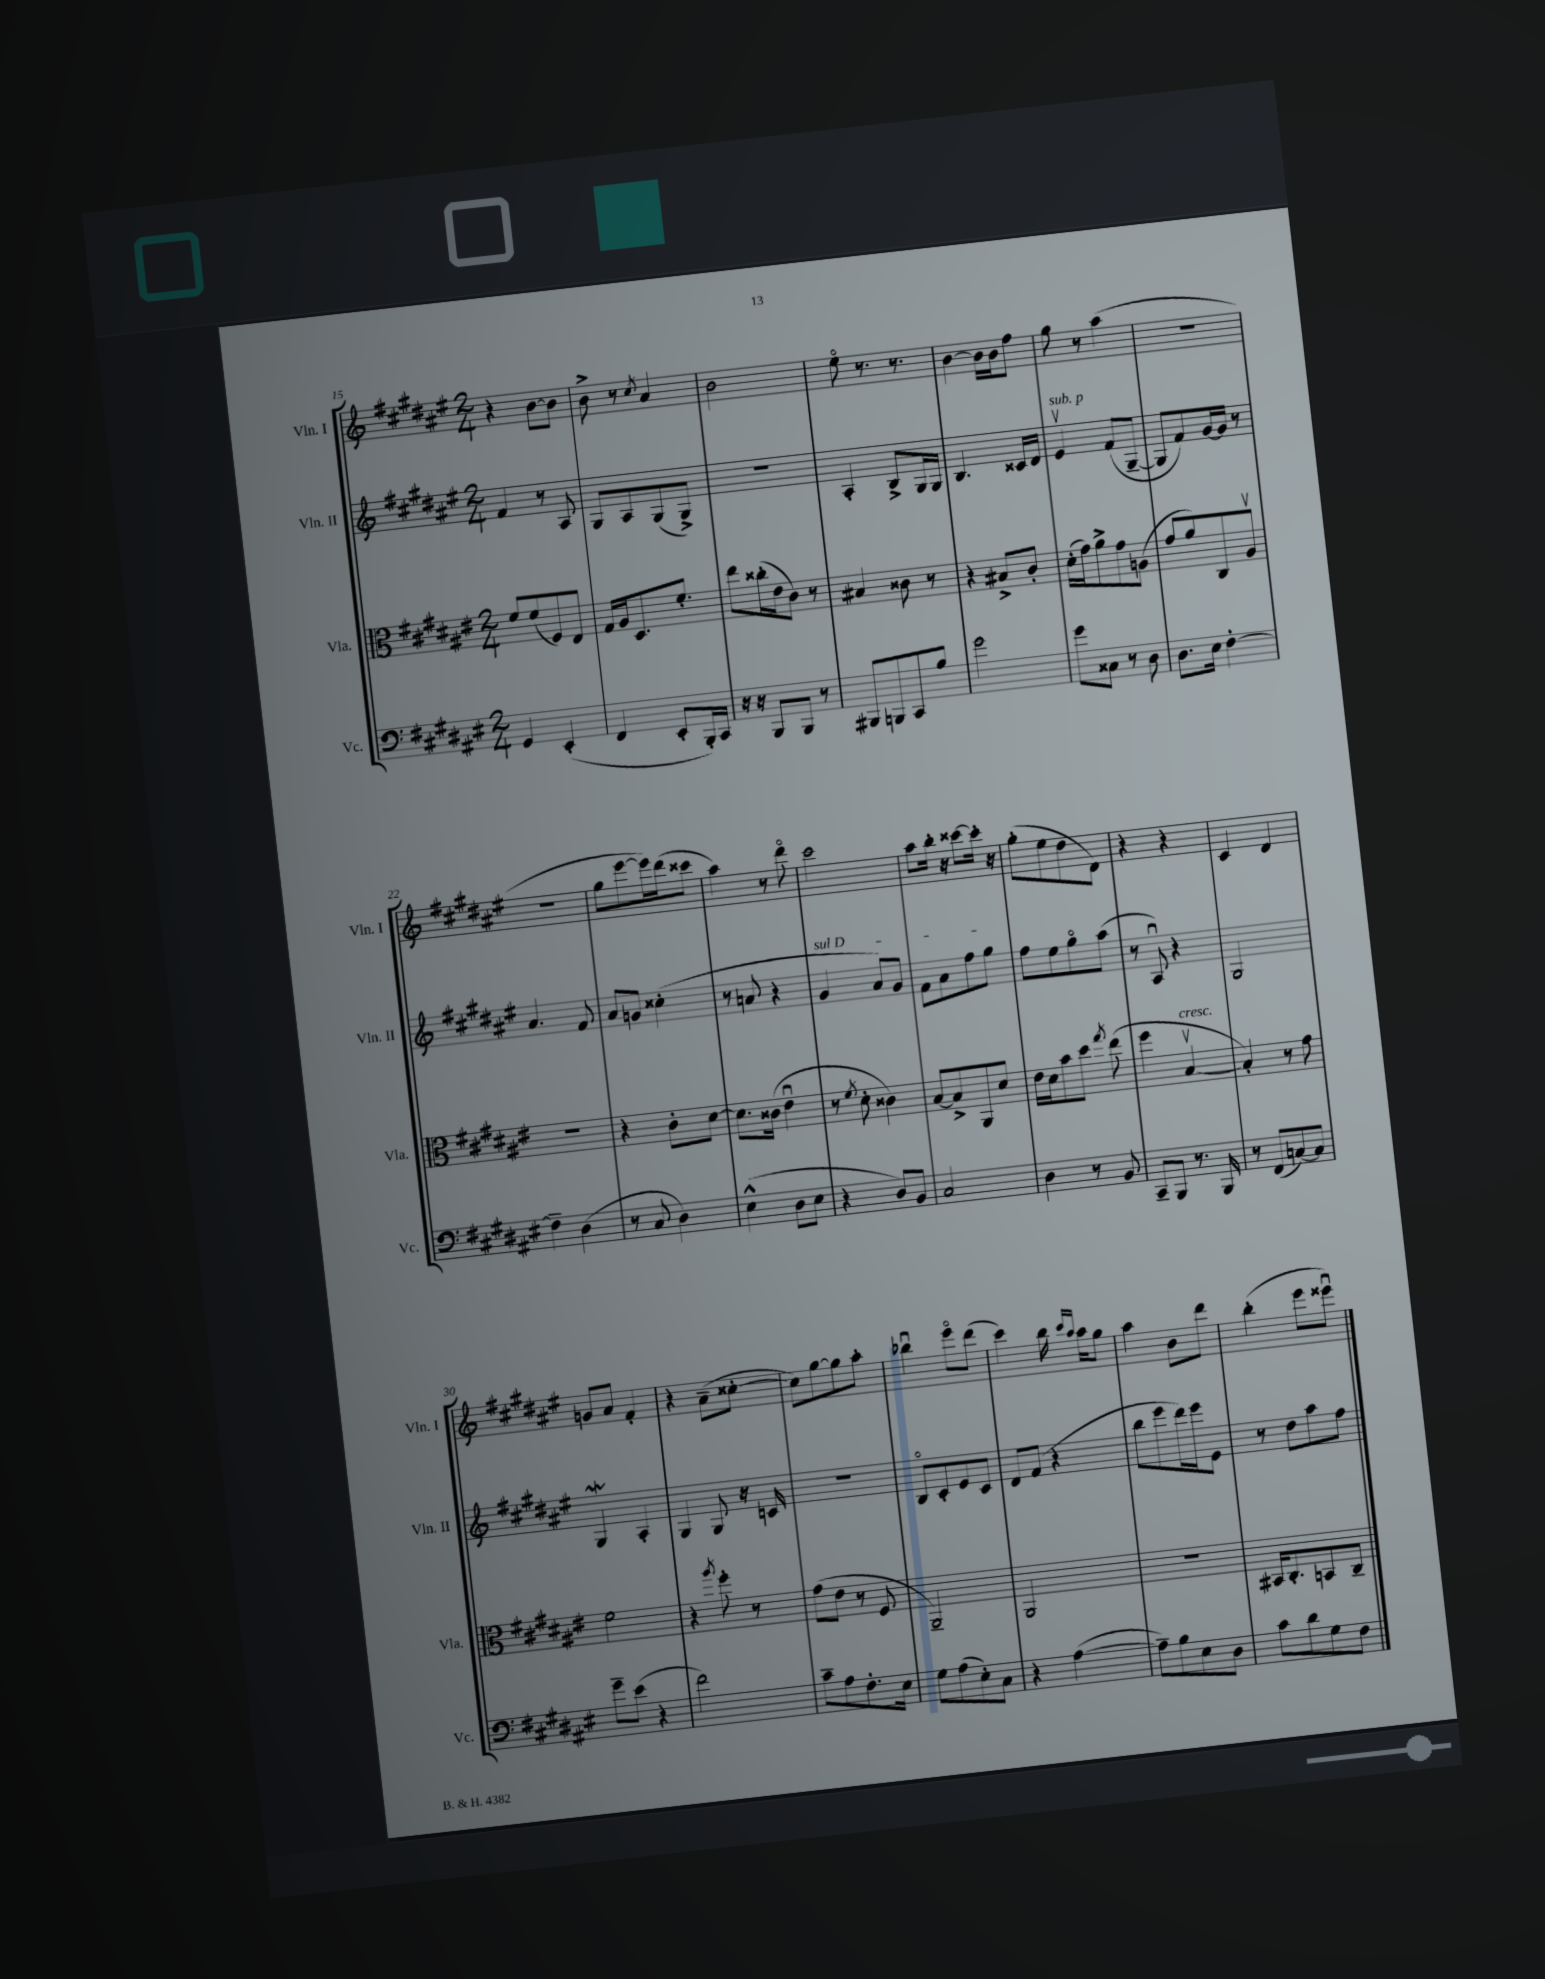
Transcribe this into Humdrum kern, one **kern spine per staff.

**kern	**kern	**kern	**kern
*part4	*part3	*part2	*part1
*staff4	*staff3	*staff2	*staff1
*I"Vc.	*I"Vla.	*I"Vln. II	*I"Vln. I
*I'Vc.	*I'Vla.	*I'Vln. II	*I'Vln. I
*clefF4	*clefC3	*clefG2	*clefG2
*k[f#c#g#d#a#e#]	*k[f#c#g#d#a#e#]	*k[f#c#g#d#a#e#]	*k[f#c#g#d#a#e#]
*M2/4	*M2/4	*M2/4	*M2/4
=15	=15	=15	=15
4GG#/	8f#/L	4f#/	4r
.	(8f#/	.	.
(4EE#'/	8F#/)	8r	[8b\L
.	8E#/J	8A#/	8b\J]
=16	=16	=16	=16
4FF#/	16G#/LL	8G#/L	8b^\
.	16A#/J	.	.
.	8.D#/	8A#/	8r
.	.	.	8qcc#/
8EE#'/L	.	(8G#/	4a#/
.	8.f#'/J	.	.
16BBB'/L)	.	8G#^/J)	.
16CC#/JJ	.	.	.
=17	=17	=17	=17
16r	8ee#\L	2r	2b\
16r	.	.	.
8BBB/L	(16cc##X'\L	.	.
.	16e#\J	.	.
8BBB/J	8c#\J)	.	.
8r	8r	.	.
=18	=18	=18	=18
8BBB#X/L	4B#X/	4A#'/	8ee#\
8BBBn/	.	.	8.r
8CC#/	8c##X\	8B^/L	.
.	.	.	8.r
8B/J	8r	16G#/L	.
.	.	16G#/JJ	.
=19	=19	=19	=19
2g#\	4r	4.B/	[4b\
.	8B#X^/L	.	16b\LL]
.	.	.	16b\J
.	8c#'/J	16c##X/LL	8ff#\J
.	.	16d#/JJ	.
=20	=20	=20	=20
!	!	!LO:TX:a:i:t=sub. p	!
8g#\L	(16d#'\LL	4e#v/	8gg#\
.	16g#\J)	.	.
8C##X\J	8a#^\	.	8r
8r	8g#\	(8f#/L	(4aa#\
8D#\	(8An\J	[8G#~/J	.
=21	=21	=21	=21
8.D#\L	8g#/L	8G#/L]	2r
.	8a#/)	8f#/)	.
16E#\Jk	.	.	.
[4F#'\	8C#/	[16g#/L	.
.	.	16g#/JJ]	.
.	8A#v/J	8r	.
!!LO:LB:g=z
=22	=22	=22	=22
4F#~\]	2r	4.a#/	2r
(4D#\	.	.	.
.	.	8f#/	.
=23	=23	=23	=23
8r	4r	8a#/L	8gg#\L
8C#/	.	8gn/J	[8eee#\
4D#\)	8c#'\L	(4cc##X'\	16eee#\L])
.	.	.	(16ddd#\J
.	[8d#\J	.	8ccc##X\J
=24	=24	=24	=24
(4E#^^\	8.d#\L]	8r	4aa#\)
.	.	8an/	.
.	(16c##X\Jk	.	.
8D#\L	4e#u\	4r	8r
8E#\J	.	.	8ddd#\
=25	=25	=25	=25
!	!	!LO:TX:a:i:t=sul D	!
4r	8r	4g#/	2ccc#\
.	8qf#/	.	.
.	8d#'\	.	.
8D#/L)	4c##X\)	8a#/L)	.
8BB/J	.	8g#/J	.
=26	=26	=26	=26
2C#/	[8B/L	8f#\L	8aa#\L
.	8B^/]	8a#\	16bb'\Jk
.	.	.	16r
.	8AA#/	8ff#\	[8ccc##X\L
.	8d#/J	8gg#\J	16ccc##'\Jk]
.	.	.	16r
=27	=27	=27	=27
4D#\	16e#\LL	8ff#\L	(8gg#'\L
.	16d#\J	.	.
.	8b\	8ee#\	8ee#\
8r	8dd#\J	8gg#\	8dd#\
.	8qgg#/	.	.
8BB/	(8ee#\	(8aa#\J	8d#\J)
=28	=28	=28	=28
8CC#~/L	4ff#\	8r	4r
8BBB/J	.	8A#u/)	.
!	!LO:TX:a:i:t=cresc.	!	!
8.r	[4Bv/	4r	4r
16BBB/	.	.	.
=29	=29	=29	=29
8r	4B'/])	2G#/	4c#/
(8FF#/L	.	.	.
[8Cn/)	8r	.	4d#/
8C/J]	8g#\	.	.
!!LO:LB:g=z
=30	=30	=30	=30
8g#~\L	2f#\	4G#W/	8gn/L
(8e#\J	.	.	8a#/J
4r	.	4A#'/	4f#'/
=31	=31	=31	=31
2f#\)	4r	4G#/	4r
.	8qaa#/	.	.
.	8ff#'\	8G#/	(8a#~\L
.	8r	16r	[8cc##X'\J
.	.	16cn/	.
=32	=32	=32	=32
8c#~\L	(8g#\L	2r	8cc##\L])
8A#\	8e#\J	.	[8gg#\
8.F#'\	8r	.	8gg#\]
.	8F#/	.	8aa#'\J
16E#\Jk	.	.	.
=33	=33	=33	=33
8G#\L	2AA#~/)	8B/L	4bb-Xu\
(8A#\	.	8c#'/	.
8E#'\)	.	8e#/	8eee#\L
8C#\J	.	8c#/J	(8ddd#\J
=34	=34	=34	=34
4r	2AA#/	8d#/L	4ccc#\)
.	.	(8f#/J	.
([4A#\	.	4r	16bb\
.	.	.	16qqccc#/LL
.	.	.	16qqaa#/JJ
.	.	.	16aa#\KL
.	.	.	8gg#\J
=35	=35	=35	=35
8A#~\L])	2r	8bb\L	4aa#\
8B\	.	8eee#\	.
8E#\	.	16ddd#\L)	8b\L
.	.	16eee#\J	.
8D#\J	.	8e#\J	8ddd#\J
=36	=36	=36	=36
8c#\L	16BB#X/KL	8r	(4bb'\
.	8.C#'/	.	.
8d#\	.	8dd#\L	.
8G#\	8BBn/	8aa#\	8eee#\L
8F#\J	8C#~/J	8ff#\J	8eee##Xu\J)
==	==	==	==
*-	*-	*-	*-
